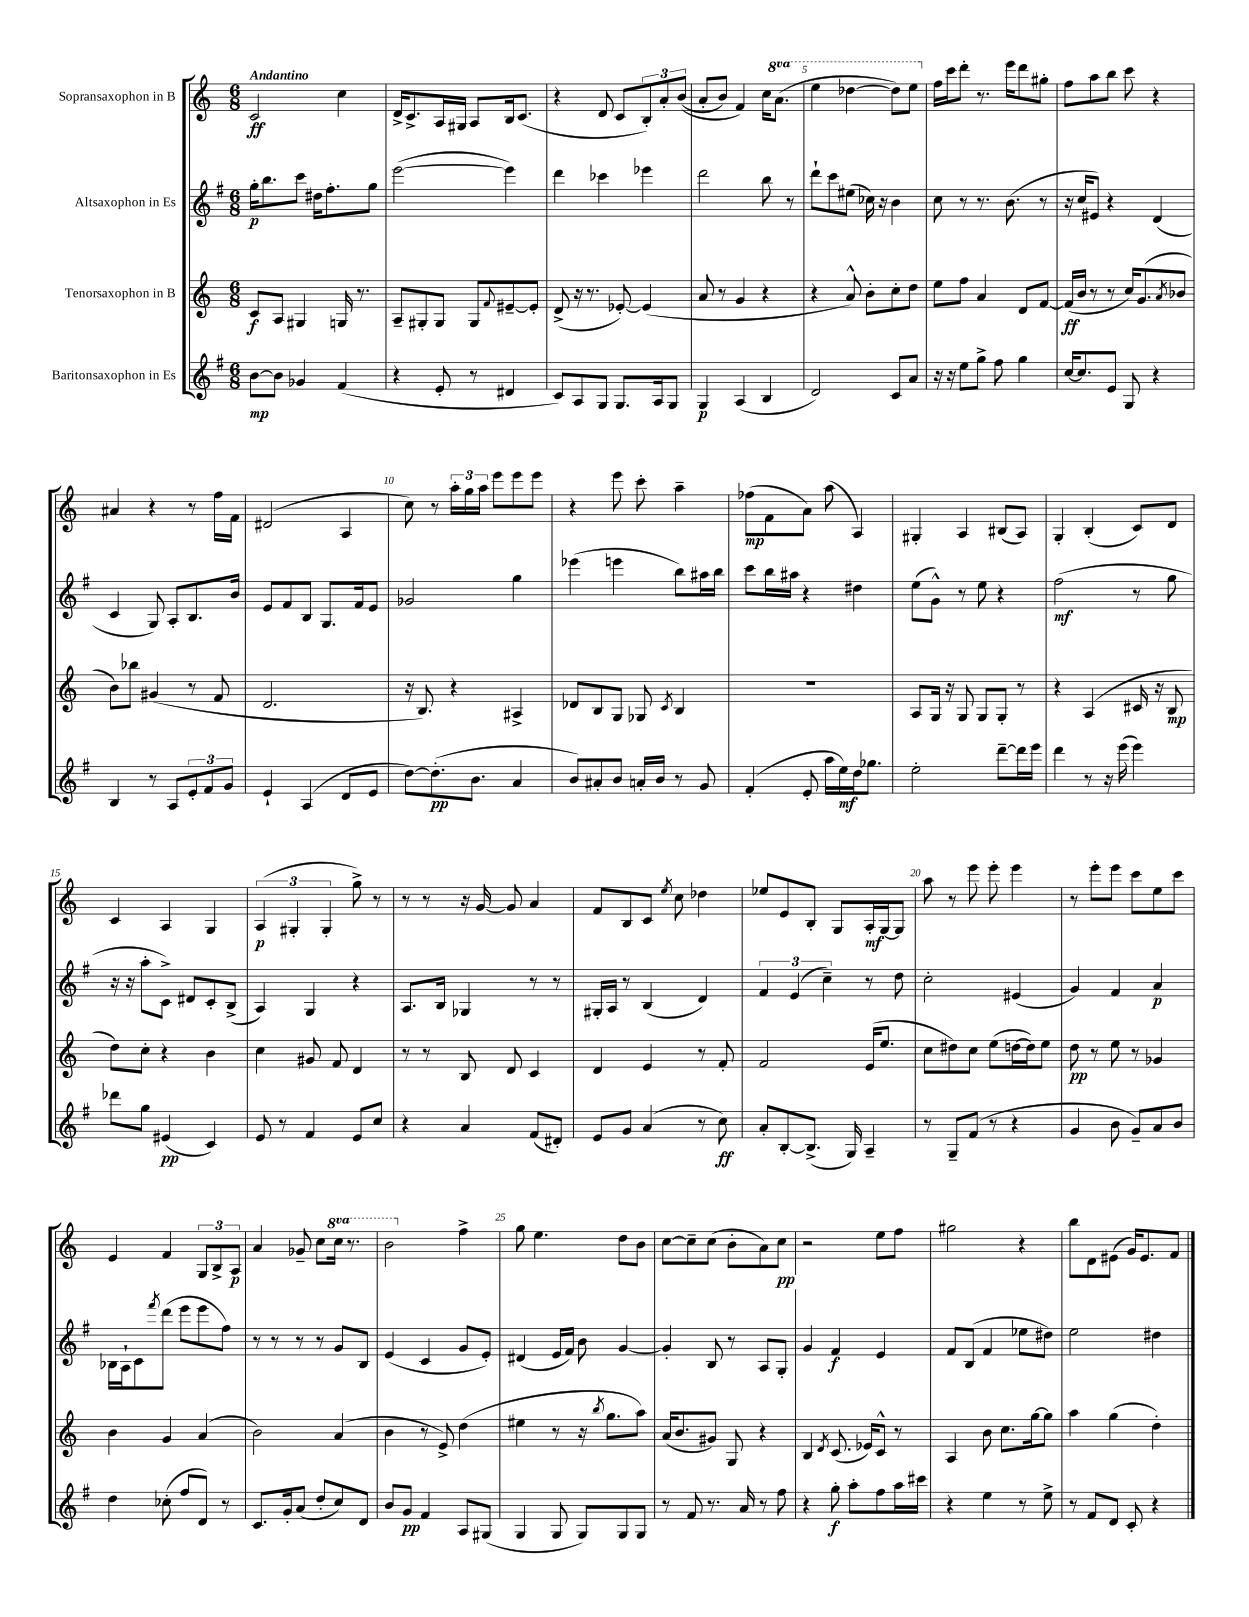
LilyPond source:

<<
\new StaffGroup <<
\new Staff = "s0" \with { instrumentName = "Sopransaxophon in B" } {
    \clef treble \key c \major \numericTimeSignature \time 6/8 \set Staff.ottavationMarkups = #ottavation-simple-ordinals \tempo "Andantino"
    c'2\ff c''4 |
    d'16-> c'8.-> a16 gis16 a8 b16 c'8.( |
    r4 d'8 c'8 \tuplet 3/2 { b8-.) a'8-. b'8(\( } |
    a'8-. b'8) f'4\) c''16 \ottava #1 a''8.( |
    e'''4 des'''4~ des'''8) e'''8 \ottava #0 |
    f''16 c'''16 d'''8-. r8. e'''16 d'''8 gis''8-. |
    f''8 a''8 b''8 c'''8 r4 |
    ais'4 r4 r8 f''16 f'16 |
    dis'2( a4 |
    c''8) r8 \tuplet 3/2 { a''16-. g''16 a''16 } e'''8 e'''8 e'''8 |
    r4 e'''8 c'''8-. a''4-- |
    fes''8\mp( f'8 a'8) a''8( a4) |
    gis4-. a4 bis8( a8) |
    g4-. b4-.( c'8) d'8 |
    c'4 a4 g4 |
    \tuplet 3/2 { a4\p( gis4-. gis4-. } g''8->) r8 |
    r8 r8 r16 g'16~ g'8 a'4 |
    f'8 b8 c'8 \acciaccatura { e''8 } c''8 des''4 |
    ees''8 e'8 b8-. g8 a16-.\mf g16~ g8 |
    a''8 r8 e'''8 e'''8-. e'''4 |
    r8 e'''8-. e'''8 c'''8 e''8 c'''8 |
    e'4 f'4 \tuplet 3/2 { g8 b8-> a8\p } |
    a'4 ges'8-- c''8 \ottava #1 c'''16 r8. |
    b''2 \ottava #0 f''4-> |
    g''8 e''4. d''8 b'8 |
    c''8~ c''8-- c''8( b'8-. a'8) c''8\pp |
    r2 e''8 f''8 |
    gis''2 r4 |
    b''8 d'8 eis'8( g'16) eis'8. f'8 \bar "|." |
}
\new Staff = "s1" \with { instrumentName = "Altsaxophon in Es" } {
    \clef treble \key g \major \numericTimeSignature \time 6/8
    g''16-.\p b''8. c'''8 dis''16 fis''8.-. g''8 |
    e'''2~( e'''4) |
    d'''4 ces'''4 ees'''4 |
    d'''2 b''8 r8 |
    d'''8-! c'''8 eis''8( ces''16) r16 b'4 |
    c''8 r8 r8. b'8.( r8 |
    r16 c''16 eis'8) r4 d'4( |
    c'4 g8) a8-. b8. b'16 |
    e'8 fis'8 b8 g8. fis'16 e'8 |
    ges'2 g''4 |
    ees'''4( e'''4 b''8) ais''16 b''16 |
    c'''8 b''16 ais''16 r4 dis''4 |
    e''8( g'8-^) r8 e''8 r4 |
    fis''2\mf( r8 g''8 |
    r16 r16 a''8-. c'8->) dis'8 c'8-. b8->( |
    a4) g4 r4 |
    a8. b16 ges4 r8 r8 |
    gis16-. a16 r8 b4( d'4) |
    \tuplet 3/2 { fis'4 e'4( c''4--) } r8 d''8 |
    c''2-. eis'4( |
    g'4) fis'4 a'4\p |
    bes16 a16-! c'8 \acciaccatura { fis'''8 } d'''8( e'''8 e'''8 fis''8) |
    r8 r8 r8 r8 g'8 b8 |
    e'4( c'4 g'8 e'8-.) |
    dis'4( e'16 fis'16) b'8 g'4~ |
    g'4-. b8 r8 a8 g8-. |
    g'4 fis'4\f e'4 |
    fis'8 b8( fis'4 ees''8 dis''8) |
    e''2 dis''4 \bar "|." |
}
\new Staff = "s2" \with { instrumentName = "Tenorsaxophon in B" } {
    \clef treble \key c \major \numericTimeSignature \time 6/8
    c'8\f a8 gis4 g16 r8. |
    a8-- gis8-. gis8 gis8 \appoggiatura { f'8 } eis'8~-- eis'8-. |
    d'8->( r16 r8. ees'8~-.) ees'4( |
    a'8 r8 g'4 r4 |
    r4 a'8-^) b'8-. c''8-. d''8 |
    e''8 f''8 a'4 d'8 f'8~ |
    f'16\ff( b'16 r8 r8 c''16) g'8.( \acciaccatura { a'8 } bes'8 |
    b'8) bes''8 gis'4( r8 f'8 |
    d'2. |
    r16 b8.) r4 ais4-> |
    des'8 b8 g8 ges8 \acciaccatura { c'8 } b4 |
    R2. |
    a8 g16 r16 g8 g8 g8-. r8 |
    r4 a4( cis'16 r16 b8\mp |
    d''8) c''8-. r4 b'4 |
    c''4 gis'8 f'8 d'4 |
    r8 r8 b8 d'8 c'4 |
    d'4 e'4 r8 f'8-. |
    f'2 e'16( e''8. |
    c''8 dis''8) c''8 e''8( d''16~ d''16) e''8 |
    d''8\pp r8 e''8 r8 ges'4 |
    b'4 g'4 a'4( |
    b'2) a'4( |
    b'4 r8 e'8->) d''4( |
    eis''4 r8 r16 \acciaccatura { b''8 } g''8. a''8) |
    a'16( b'8. gis'8) g8 r4 |
    b4 \acciaccatura { d'8 } c'8.( ees'16) c'8-^ r8 |
    a4 b'8 c''8. g''16~ g''8 |
    a''4 g''4( d''4-.) \bar "|." |
}
\new Staff = "s3" \with { instrumentName = "Baritonsaxophon in Es" } {
    \clef treble \key g \major \numericTimeSignature \time 6/8
    b'8~\mp b'8 ges'4 fis'4( |
    r4 e'8-. r8 dis'4 |
    c'8) a8 g8 g8. a16 g8 |
    g4\p a4( b4 |
    d'2) c'8 a'8 |
    r16 r16 e''8 g''8-> fis''8 g''4 |
    c''16~ c''8. e'8 g8 r4 |
    b4 r8 a8 \tuplet 3/2 { e'8-. fis'8 g'8 } |
    e'4-! a4( d'8 e'8 |
    d''8~) d''8.-.\pp( b'8. a'4 |
    b'8) ais'8-. b'8 a'16-. b'16 r8 g'8 |
    fis'4-.( e'8-. a''16 e''16\mf) d''16 ges''8. |
    e''2-. d'''8~-- d'''16 e'''16 |
    d'''4 r8 r16 e'''16( e'''4) |
    des'''8 g''8 eis'4\pp( c'4) |
    e'8 r8 fis'4 e'8 c''8 |
    r4 a'4 fis'8( dis'8-.) |
    e'8 g'8 a'4( r8 c''8\ff) |
    a'8-. b8~-. b8.->( g16) a4-- |
    r8 g8-- fis'8( r8 r4 |
    g'4 b'8 g'8--) a'8 b'8 |
    d''4 ces''8-.( fis''8 d'8) r8 |
    c'8. g'16-. a'8( d''8-. c''8) d'8 |
    b'8 g'8\pp fis'4 a8 gis8( |
    g4 g8 g8) g8 g8 |
    r8 fis'8 r8. a'16 r8 fis''8 |
    r4 g''8-.\f a''8-. fis''8 a''16 cis'''16 |
    r4 e''4 r8 e''8-> |
    r8 fis'8 d'8 c'8-. r4 \bar "|." |
}
>>
>>
\layout { \context { \Score \override BarNumber.break-visibility = ##(#f #t #t) barNumberVisibility = #(every-nth-bar-number-visible 5) } }
